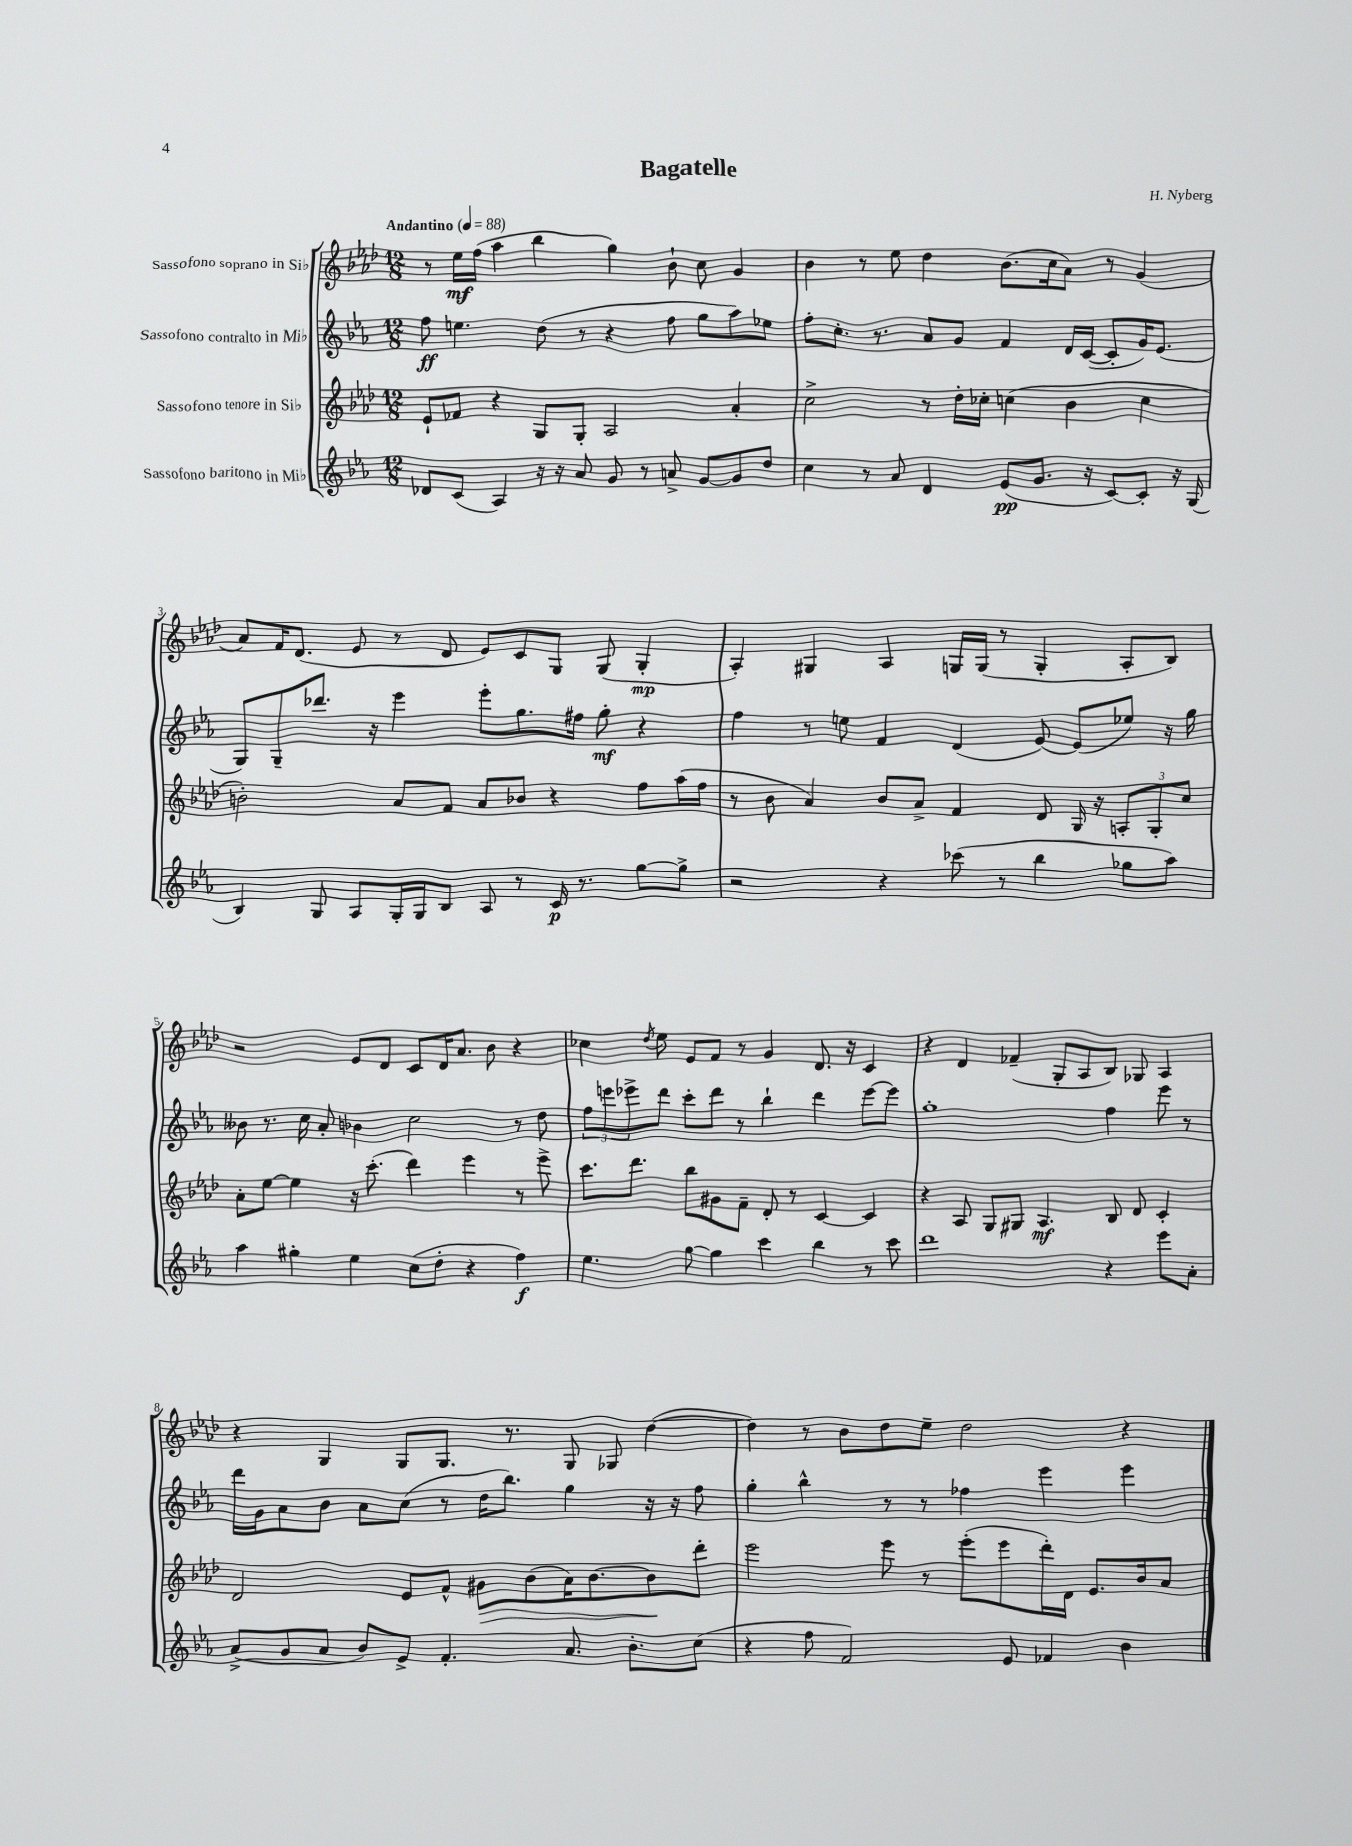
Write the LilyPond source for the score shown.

\header { title = "Bagatelle" composer = "H. Nyberg" }
<<
\new StaffGroup <<
\new Staff = "s0" \with { instrumentName = "Sassofono soprano in Sib" } {
    \clef treble \key aes \major \numericTimeSignature \time 12/8 \tempo "Andantino" 4 = 88
    r8 ees''16\mf f''16( aes''4 bes''4 g''4) bes'8-! c''8 g'4 |
    bes'4 r8 ees''8 des''4 bes'8.( c''16 aes'8) r8 g'4( |
    aes'8) f'16 des'8.( ees'8 r8 des'8 ees'8) c'8 g8 g8( g4-.\mp |
    aes4-.) gis4 aes4 g16 g16( r8 g4-. aes8-. bes8) |
    r2 ees'8 des'8 c'8 des'16 aes'8. bes'8 r4 |
    ces''4 \acciaccatura { des''8 } ees''8 ees'8 f'8 r8 g'4 des'8. r16 c'4 |
    r4 des'4 fes'4--( g8-. aes8 bes8) ges8 aes4 |
    r4 g4 g8 g8. r8. g8 ges8 des''4~( |
    des''4) r8 bes'8 des''8 ees''8-- des''2 r4 \bar "|." |
}
\new Staff = "s1" \with { instrumentName = "Sassofono contralto in Mib" } {
    \clef treble \key ees \major \numericTimeSignature \time 12/8
    f''8\ff e''4. d''8( r8 r4 f''8 g''8 aes''8) ees''8 |
    f''8-. c''8.-. r8. aes'8 g'8 f'4 d'16 c'16~( c'8-. g'16) ees'8.( |
    g8) g8-- des'''8. r16 ees'''4 ees'''8-. g''8. fis''16 g''8-.\mf r4 |
    f''4 r8 e''8 f'4 d'4( ees'8~) ees'8( ees''8) r16 g''16 |
    beses'8 r8. c''16 aes'8-. bes'4 c''2 r8 d''8 |
    \tuplet 3/2 { f''8 e'''8 ees'''8-> } d'''8 c'''8-. d'''8 r8 bes''4-! d'''4 ees'''8~ ees'''8 |
    g''1-. f''4 ees'''8 r8 |
    d'''16 g'16 aes'8 bes'8 aes'8 c''8( r8 d''16 bes''8.) g''4 r16 r16 f''8 |
    g''4-. bes''4-^ r8 r8 fes''4 ees'''4 ees'''4 \bar "|." |
}
\new Staff = "s2" \with { instrumentName = "Sassofono tenore in Sib" } {
    \clef treble \key aes \major \numericTimeSignature \time 12/8
    ees'8-! fes'8 r4 g8 g8-. aes2 aes'4-. |
    c''2-> r8 des''16-. ces''16-. c''4( bes'4 c''4 |
    b'2-.) aes'8 f'8 aes'8 bes'8 r4 f''8 aes''16( f''16 |
    r8 bes'8 aes'4) bes'8 aes'8-> f'4 des'8 g16 r16 \tuplet 3/2 { a8-. g8-. c''8 } |
    aes'8-. ees''8~ ees''4 r16 c'''8.-.( des'''4) ees'''4 r8 ees'''8-> |
    c'''8. des'''8. bes''8 gis'8 f'8-- des'8-. r8 c'4~ c'4 |
    r4 aes8 g8 gis8 aes4.\mf bes8 des'8 c'4-. |
    des'2 ees'8 f'8-^ gis'8\> bes'8( aes'16) bes'8.~ bes'8\! des'''8-. |
    ees'''2 ees'''8 r8 ees'''8-.( ees'''8 des'''16-.) des'16 ees'8. bes'16 aes'8 \bar "|." |
}
\new Staff = "s3" \with { instrumentName = "Sassofono baritono in Mib" } {
    \clef treble \key ees \major \numericTimeSignature \time 12/8
    des'8 c'8( aes4) r16 r16 aes'8 g'8 r8 a'8-> g'8~ g'8 d''8 |
    c''4 r8 aes'8 d'4 ees'8\pp( g'8. r16 c'8~) c'8-. r16 g16( |
    bes4) g8 aes8 g16-. g16 bes8 aes8 r8 c'16\p r8. g''8~ g''8-> |
    r2 r4 ces'''8( r8 bes''4 ges''8 aes''8) |
    aes''4 gis''4-. ees''4 c''8( d''8-. r4 f''4\f) |
    ees''4. g''8~ g''4 c'''4 bes''4 r8 c'''8 |
    d'''1 r4 ees'''8 aes'8-. |
    aes'8->( g'8 aes'8 bes'8) ees'8-> f'4.-. aes'8. bes'8.-. c''8( |
    r4 f''8 f'2) ees'8 fes'4 bes'4 \bar "|." |
}
>>
>>
